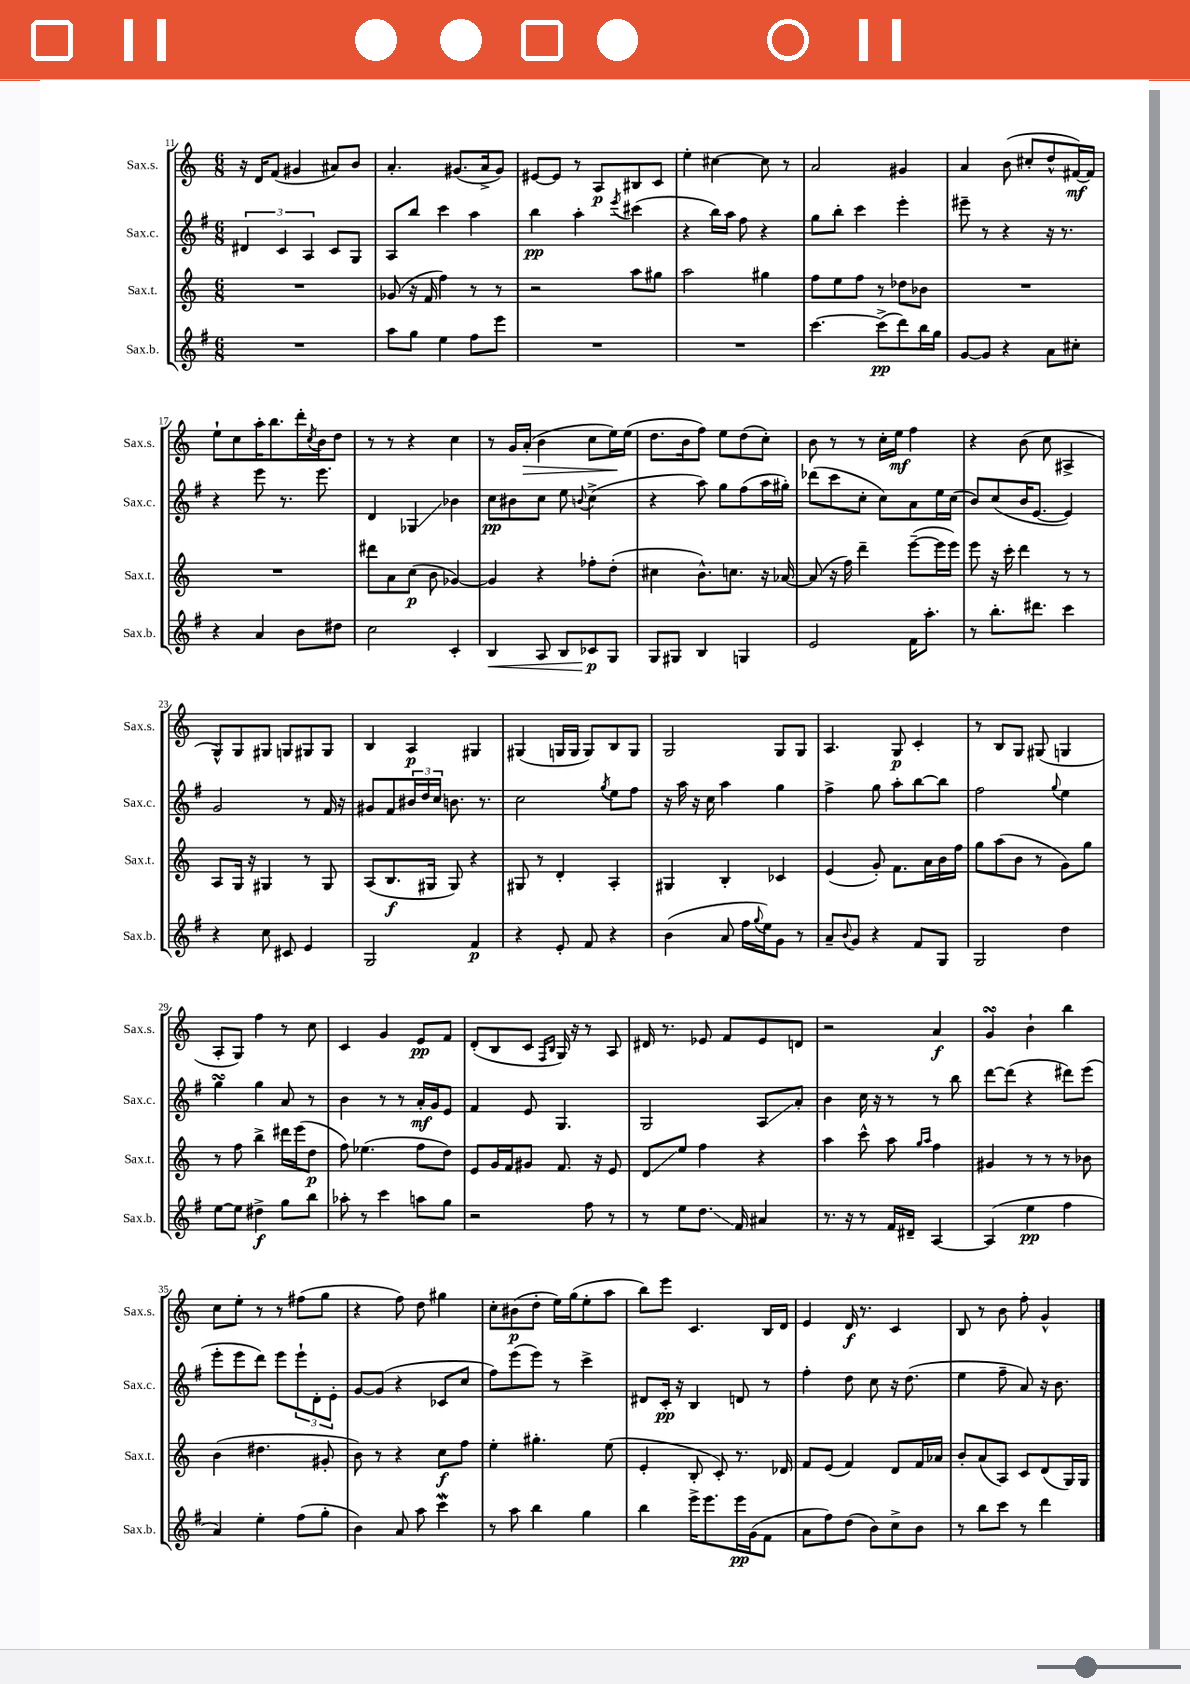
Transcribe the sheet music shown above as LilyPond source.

<<
\new StaffGroup <<
\new Staff = "s0" \with { instrumentName = "Sax.s." shortInstrumentName = "Sax.s." } {
    \clef treble \key c \major \numericTimeSignature \time 6/8
    r16 d'16 f'8( gis'4 ais'8) b'8 |
    a'4.-. gis'8.( a'16-> gis'8) |
    eis'8~ eis'8 r8 a8\p bis8 c'8 |
    e''4-. cis''4~ cis''8 r8 |
    a'2 gis'4 |
    a'4 b'8( cis''8-. d''8-^ fis'16~\mf) fis'16 |
    e''8-! c''8 a''16-. b''8. d'''16-. \acciaccatura { c''8 } b'16 d''8 |
    r8 r8 r4 c''4 |
    r8 g'16 a'16-.\>( b'4 c''8 e''16\!) e''16( |
    d''8. b'16 f''8) e''8 d''8( c''8-.) |
    b'8 r8 r8 c''16-. e''16\mf f''4 |
    r4 b'8( c''8 ais4-> |
    g8-^) g8 gis8 g8 gis8 gis8 |
    b4 a4\p gis4 |
    gis4( g16 g16 g8) b8 g8 |
    g2 g8 g8 |
    a4. g8\p c'4-. |
    r8 b8 g8 gis8( g4 |
    a8-. g8) f''4 r8 c''8 |
    c'4 g'4 e'8\pp f'8 |
    d'8-.( b8 c'8 \grace { f16 b16 } g16) r16 r8 a8 |
    dis'16 r8. ees'8 f'8 ees'8 d'8 |
    r2 a'4\f |
    g'4\turn b'4-! b''4 |
    c''8 e''8-. r8 r8 fis''8( g''8 |
    r4 f''8) d''8 gis''4 |
    c''8-. bis'8\p( d''8-. e''16) g''16( e''8-. a''8 |
    b''8) e'''8 c'4. b16 d'16 |
    e'4 d'16\f r8. c'4 |
    b8 r8 b'8 f''8-. g'4-^ \bar "|." |
}
\new Staff = "s1" \with { instrumentName = "Sax.c." shortInstrumentName = "Sax.c." } {
    \clef treble \key g \major \numericTimeSignature \time 6/8
    \tuplet 3/2 { dis'4 c'4 a4 } c'8 g8 |
    a8 b''8 c'''4 a''4 |
    b''4\pp a''4-. \acciaccatura { e'''8 } cis'''4( |
    r4 b''16) a''16 fis''8 r4 |
    g''8 b''8-. c'''4 e'''4-. |
    eis'''8-- r8 r4 r16 r8. |
    r4 e'''8 r8. e'''8. |
    d'4 ges4\glissando bes'4 |
    c''8\pp bis'8 c''8 e''8 \appoggiatura { b'8 } c''4->( |
    r4 a''8) g''8 fis''8( a''16 gis''16-.) |
    des'''8( c'''8 c''8-. c''8) a'8 e''16 c''16( |
    b'8) c''8( b'16 e'8.~ e'4) |
    g'2 r8 fis'16 r16 |
    gis'8 fis'8 \tuplet 3/2 { bis'16 d''16 c''16 } b'8. r8. |
    c''2 \acciaccatura { g''8 } e''8 fis''8 |
    r16 a''16 r16 c''16 a''4 g''4 |
    fis''4-> g''8 a''8-. b''8~ b''8 |
    fis''2 \appoggiatura { g''8 } e''4 |
    g''4\turn g''4 a'8 r8 |
    b'4 r8 r8 a'16-.\mf g'16 e'8 |
    fis'4 e'8 g4. |
    g2 a8\glissando a'8-. |
    b'4 c''16 r16 r8 r8 b''8 |
    d'''8~ d'''8( r4 dis'''8) e'''8( |
    e'''8-. e'''8 d'''8) e'''8 \tuplet 3/2 { e'''8-! d'8-. e'8-. } |
    g'8~ g'8( r4 ces'8 c''8 |
    fis''8) e'''8( e'''8) r8 c'''4-> |
    dis'8 c'16-.\pp r16 b4 d'8 r8 |
    fis''4-. d''8 c''8 r16 d''8.( |
    e''4 fis''8-- a'8) r16 b'8. \bar "|." |
}
\new Staff = "s2" \with { instrumentName = "Sax.t." shortInstrumentName = "Sax.t." } {
    \clef treble \key c \major \numericTimeSignature \time 6/8
    R2. |
    ges'8( r16 f'16 f''4) r8 r8 |
    r2 a''8 gis''8 |
    a''2 gis''4 |
    f''8 e''8 f''8 r8 des''8 bes'8 |
    R2. |
    R2. |
    dis'''8 a'8 c''8\p( b'8 ges'4~) |
    ges'4 r4 fes''8-. d''8-.( |
    cis''4 b'8.-^) c''8. r16 aes'16~ |
    aes'8( r16 f''16) d'''4-- e'''8~--( e'''16 e'''16) |
    e'''8 r16 c'''16-. d'''4 r8 r8 |
    a8 g16 r16 gis4 r8 gis8 |
    a8( b8.\f gis16 gis8) r4 |
    gis8 r8 d'4-. a4-. |
    gis4 b4-. ces'4 |
    e'4( g'8-.) f'8. a'16 b'16 f''16 |
    g''8 a''8( b'8 r8 g'8) g''8 |
    r8 f''8 b''4-> dis'''16 e'''16( d''8\p |
    f''8) ees''4.( f''8 d''8) |
    e'8 g'16 f'16 gis'8 f'8. r16 e'8 |
    d'8\glissando e''8 f''4 r4 |
    a''4 c'''8-^ a''8 \grace { g''16 a''16 } f''4 |
    gis'4 r8 r8 r8 bes'8 |
    b'4( dis''4. gis'8-. |
    b'8) r8 r4 c''8\f f''8 |
    e''4-. gis''4.-. e''8( |
    e'4-. b8-. c'8-.) r8. des'16 |
    f'8 e'8( f'4) d'8 f'16 aes'16 |
    b'8-. a'8( a8) c'8 d'8( g16) g16 \bar "|." |
}
\new Staff = "s3" \with { instrumentName = "Sax.b." shortInstrumentName = "Sax.b." } {
    \clef treble \key g \major \numericTimeSignature \time 6/8
    R2. |
    a''8 g''8 e''4 fis''8 e'''8 |
    R2. |
    R2. |
    c'''4.~ c'''8->\pp( d'''8) b''16 g''16 |
    g'8~ g'8 r4 a'8 cis''8-. |
    r4 a'4 b'8 dis''8 |
    c''2 c'4-. |
    b4\< a8 b8 ces'8\p\! g8 |
    g8 gis8 b4 g4 |
    e'2 fis'16 a''8.-. |
    r8 b''8.-. dis'''8. c'''4 |
    r4 c''8 cis'8 e'4 |
    g2 fis'4\p |
    r4 e'8-. fis'8 r4 |
    b'4( a'8 fis''16 \appoggiatura { g''8 } e''16) g'8 r8 |
    a'8-- \appoggiatura { b'8 } g'8 r4 fis'8 g8 |
    g2 d''4 |
    e''8~ e''8 dis''4->\f g''8 b''8 |
    aes''8-. r8 c'''4 a''8 g''8 |
    r2 fis''8 r8 |
    r8 e''8 d''8.\glissando fis'16 ais'4 |
    r8. r16 r8 fis'16 dis'16-- a4~ |
    a4( e''4\pp fis''4 |
    a'4) e''4-. fis''8( g''8-. |
    b'4) a'8 a''8 c'''4\mordent |
    r8 a''8 b''4 g''4 |
    b''4 e'''16-> e'''8. e'''16\pp g'16( fis'8 |
    a'8 fis''8) d''8( b'8) c''8-> b'8 |
    r8 b''8 c'''8 r8 d'''4 \bar "|." |
}
>>
>>
\layout { \context { \Score currentBarNumber = #11 } }
